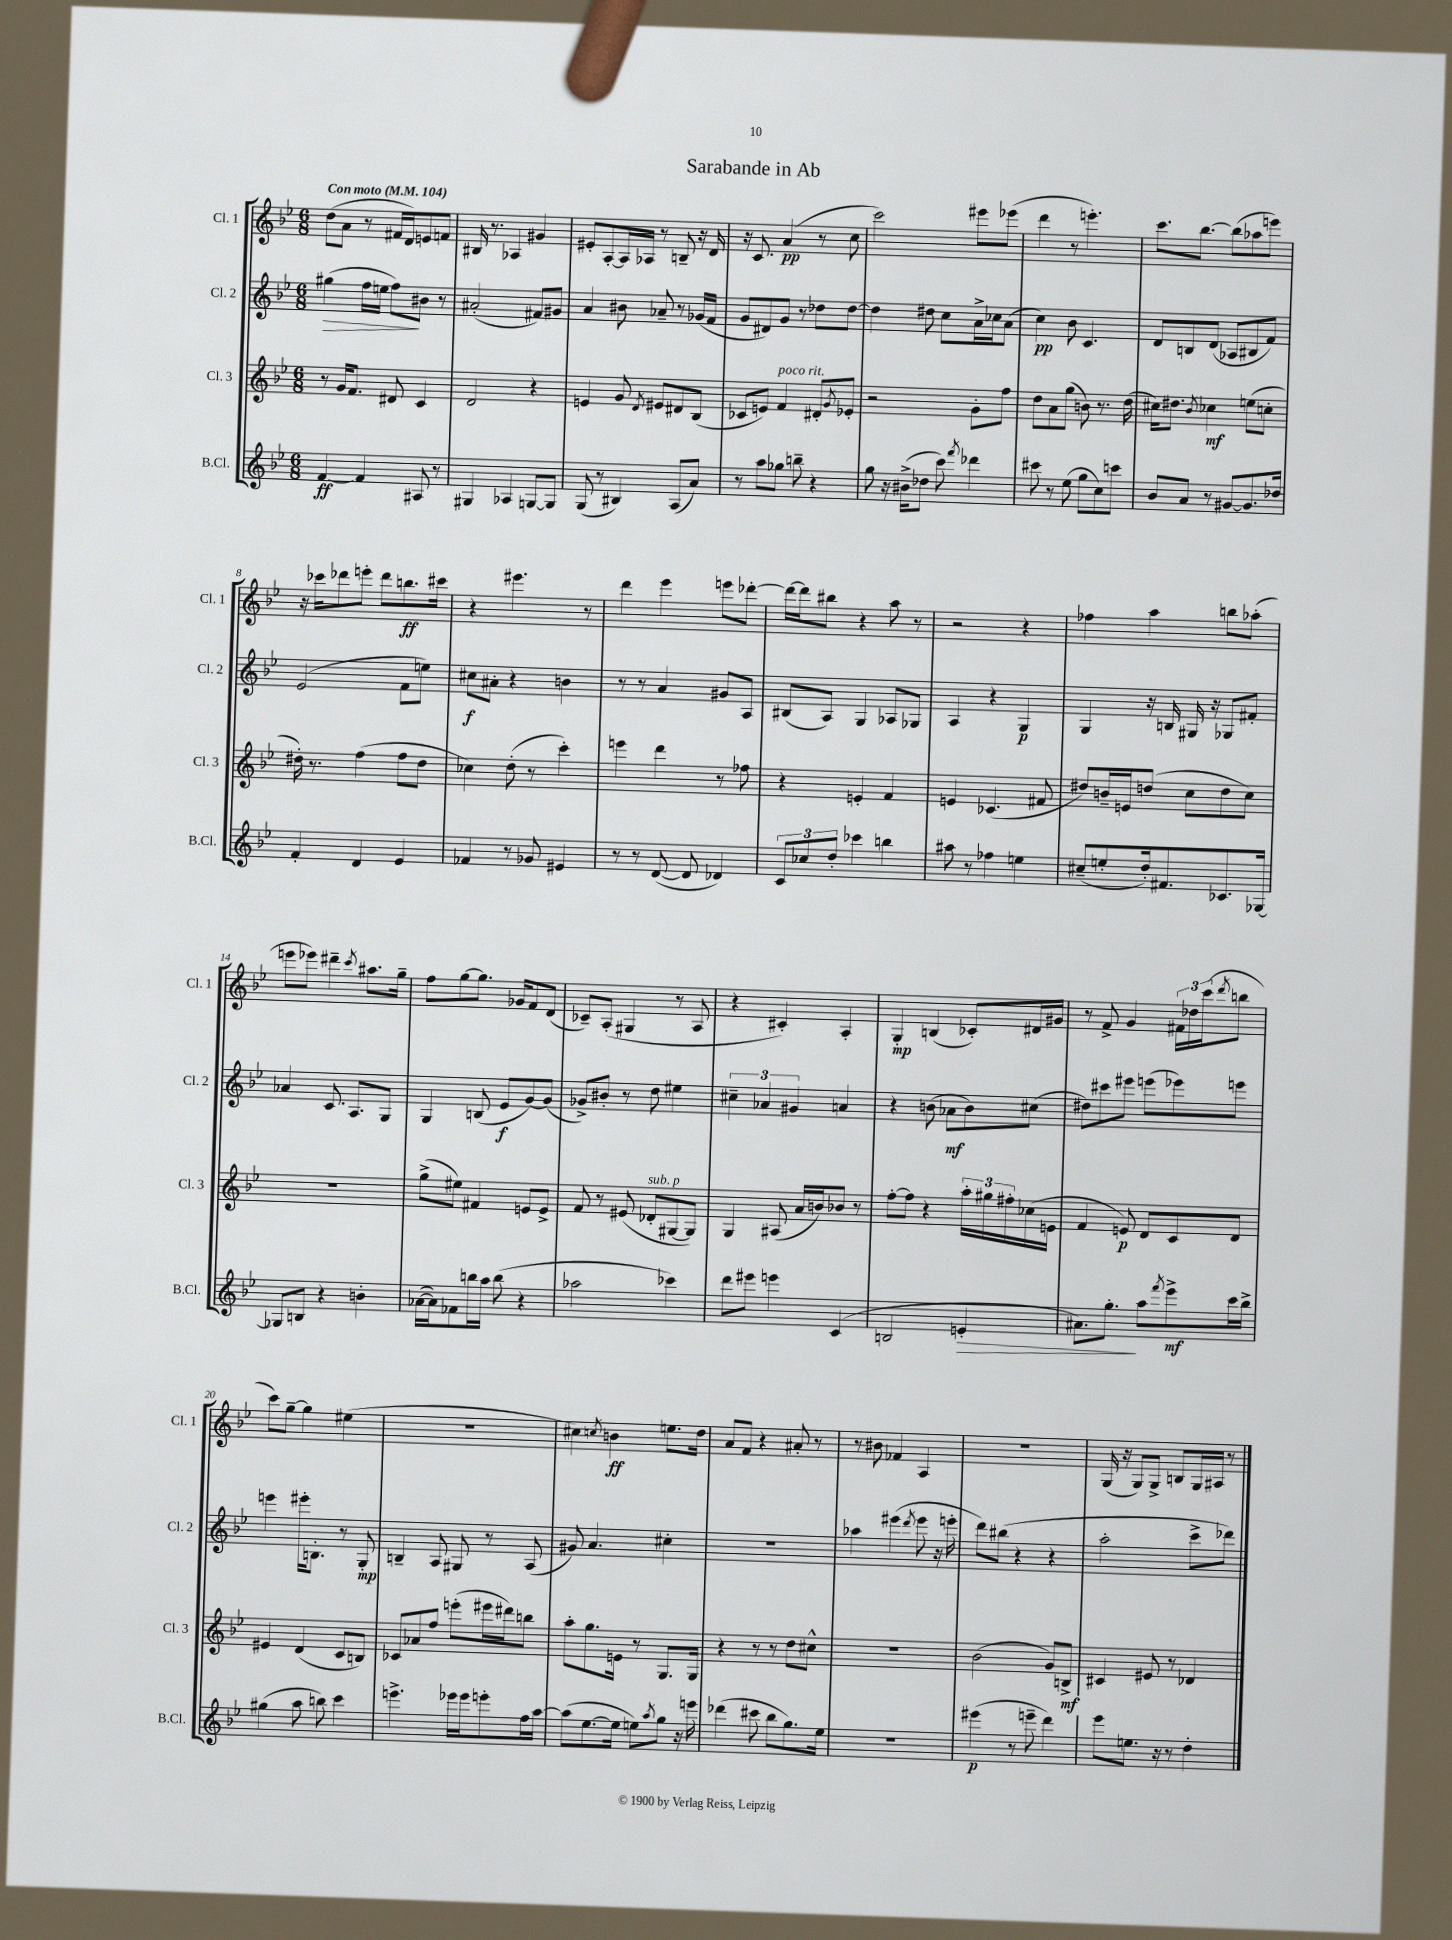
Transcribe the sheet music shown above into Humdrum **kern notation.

**kern	**kern	**kern	**kern
*staff4	*staff3	*staff2	*staff1
*clefG2	*clefG2	*clefG2	*clefG2
*k[b-e-]	*k[b-e-]	*k[b-e-]	*k[b-e-]
*M6/8	*M6/8	*M6/8	*M6/8
*MM104	*MM104	*MM104	*MM104
[4f/	8r	(4gg#\	(8dd\L
.	16g/LK	.	8a\J
.	8.f/J	.	.
4f/]	.	16ff\LL	8r
.	.	16ee\JJ	.
.	8d#/	8ff\L)	16f#/LL
.	.	.	16d/J)
8A#/	4c/	8b#\J	8e/
8r	.	8r	8f/J
=	=	=	=
4G#/	2d/	(2a#'/	16B#/
.	.	.	8.r
4A-/	.	.	4A-/
[8G/L	4r	8f#/L)	4g#/
8G/]J	.	8g#/J	.
=	=	=	=
(8G/	4e/	4a/	8e#'/L
8r	.	.	[8A'/
4B#/)	8g/	8b#\	16A/]L
.	.	.	16A-/JJ
.	8qd/	.	.
.	8e#/L	8a-~/	8r
(8A/L	8d#/	8r	8B~/
8a/J)	(8B-/J	(16g-/LL	16r
.	.	16f/JJ	16d/
=	=	=	=
8r	8c-/L	8g/L	16r
.	.	.	8.c/
8aa\L	8e/J)	8d#/)	.
8gg-\J	4f/	8g/J	(4a/
8bb~\	.	8r	.
4r	8d#'/L	8dd-\L	8r
.	8qg/	.	.
.	8e-'/J	[8dd-\J	8cc\
=	=	=	=
8gg\	2r	4dd-\]	2ccc\)
16r	.	.	.
(16b#^\LK	.	.	.
8dd-\J	.	8dd#\	.
8ccc\)	.	8cc\L	.
8qfff/	.	.	.
4ddd-\	8g'\L	16a^\L	8eee#\L
.	.	16cc-\J	.
.	8ff\J	(8a\J	(8eee-\J
=	=	=	=
8ccc#\	8dd\L	4cc\)	4ddd\
8r	8a\	.	.
(8ee-\	(8gg\J	8b-\	8r
8gg\L	8b\)	4.c/	4.eee'\)
8cc\)	8.r	.	.
8ccc\J	.	.	.
.	(16dd\	.	.
=	=	=	=
8b-/L	16cc#\LK)	8d/L	8.ccc\L
.	8.dd#\J	.	.
8a/J	.	8B/	.
.	.	.	[8.bb-\J
.	8qb-/	.	.
8r	4cc-\	(8d/J	.
[8g#/L	.	8A-/L	(8bb-\]L
8.g#/]	(8ee\L	8B#/	8aa-\
.	8cc'\J	8f/J)	8eee\J)
16dd-/Jk	.	.	.
=	=	=	=
4f'/	16dd#'\)	(2e-/	16r
.	8.r	.	16ccc-\LK
.	.	.	8ddd-\
4d/	(4ff\	.	8eee'\J
.	.	.	8ddd-\L
4e-/	8ff\L	8f\L	8.bb\
.	8dd#\J	8ee\J)	.
.	.	.	16ccc#\Jk
=	=	=	=
4f-/	4cc-\)	8cc#\L	4r
.	.	8a#'\J	.
8r	(8dd'\	4r	4.eee#\
8g-/	8r	.	.
4e#/	4ccc'\)	4b\	.
.	.	.	8r
=	=	=	=
8r	4eee\	8r	4ddd\
8r	.	8r	.
([8d/	4ddd\	4a/	4eee-\
8d/]	.	.	.
4d-/)	8r	8g#/L	8eee\L
.	8ff-\	8A/J	[8ddd-'\J
=	=	=	=
12c/L	4r	(8B#/L	16ddd-\_LL
.	.	.	16ddd-\]J
12cc-/	.	.	.
.	.	8A/J)	8bb#\J
12dd'/J	.	.	.
4ccc-\	4e'/	4G/	4r
4bb\	4f/	8A-/L	8aa\
.	.	8G-/J	8r
=	=	=	=
8aa#\	4e/	4A/	2r
8r	.	.	.
4ff-\	(4.c-/	4r	.
4ee\	.	4G/	4r
.	8f#/	.	.
=	=	=	=
(8cc#~/L	8dd#/L)	4G/	4ff-\
8ee'/	16b~/L	.	.
.	16e/J	.	.
16dd'/k)	(8dd/J	16r	4aa\
8.f#/	.	16B/	.
.	8cc\L	16G#/	.
.	.	16r	.
8.c-/	8dd\	8G-/L	8bb\L
.	8cc\J)	8f#'/J	(8aa-'\J
[16G-/Jk	.	.	.
=	=	=	=
8G-/]L	2.r	4a-/	8eee\L
8B/J	.	.	8eee-\J)
4r	.	8.c/	4ddd#~\
.	.	8.A/L	.
.	.	.	8qccc/
4b'\	.	.	8.aa#\L
.	.	8G/J	.
.	.	.	16gg~\Jk
=	=	=	=
([16a-\LL	(8gg^\L	4G/	8ff\L
16a-\]J)	.	.	.
8f-\	8ee#\J)	.	[8gg\
16bb\L	4f#/	(8B/	8.gg\]J
16aa\JJ	.	.	.
(8bb\	.	8e-/L	.
.	.	.	16g-/LK
4r	8e/L	[8g/)	8f/
.	8e^/J	(8g/]J	(8d/J
=	=	=	=
2aa-\	8f/	8g-^/L)	8c-~/L)
.	8r	8b#'/J	(8A'/J
.	(8e#/	8r	4G#/
.	8d-'/L	8dd\	.
4ccc-\)	[8G#/	4ee#\	8r
.	8G#/]J)	.	8A/
=	=	=	=
8ddd\L	4G/	6cc#~\	4r
8eee#\J	.	.	.
.	.	6a-/	.
4eee\	(8A#/	.	4c#'/)
.	.	6g#/	.
.	16a/LL	.	.
.	16b/J)	.	.
(4c/	8b-/J	4a/	4A'/
.	8r	.	.
=	=	=	=
2B/	[8ff'\L	4r	4G'/
.	8ff\]J	.	.
.	4r	(8b\	(4B/
.	.	8a-\L	.
4e'/	24aa'\LL	8b\)	8c-'/L)
.	24gg#\	.	.
.	24ff#'\	.	.
.	(16cc-\	(8cc#\J	16d#/L
.	16e\JJ	.	16g#/JJ
=	=	=	=
8.a#\L)	4f/	8dd#\L)	8r
.	.	8ccc#\	8f^/
8.gg'\J	.	.	.
.	8e/)	8eee#\J	4g/
8aa\L	8d/L	(8eee\L	.
8qfff/	.	.	.
8eee-^\	8c/	8eee-\)	24f#\LL
.	.	.	24dd-\
.	.	.	(24ccc\J
.	.	.	8qddd/
16ccc\L	8d/J	8eee\J	8bb\J
16bb-^\JJ	.	.	.
=	=	=	=
(4gg#\	4e#/	4eee\	8ccc\L)
.	.	.	[8gg~\J
8aa\	(4d/	16eee#'\LK	4gg\]
.	.	8.B'\J	.
8bb\)	.	.	.
4ccc\	8c/L	8r	(4ee#\
.	8B/J)	8G'/	.
=	=	=	=
4.eee^\	8c-/L	4B~/	2.r
.	8a-/	.	.
.	8ff/J	8A/	.
16eee-\LL	(8eee'\L	8G#/	.
16eee-\J	.	.	.
8eee'\	16eee#\L	8r	.
.	16ddd#\J)	.	.
16ff\L	8bb\J	(8A/	.
[16aa\JJ	.	.	.
=	=	=	=
(8aa\]L	8aa'\L	8g#/)	4cc#\)
[8.ee-\	8.gg\	4.a/	.
.	.	.	8qcc/
.	.	.	4b\
16ee-\]Jk	16e\Jk	.	.
8ee\L)	8r	.	.
8qaa/	.	.	.
8gg\J	8.G/L	4cc#'\	8.ee\L
16r	.	.	.
16eee\	16G/Jk	.	16dd\Jk
=	=	=	=
(4ddd-\	4r	2.r	8a/L
.	.	.	8f/J
8ccc#\	8r	.	4r
8bb-\L	8r	.	.
8.gg\)	8dd\L	.	8a#'/
.	8cc#^^\J	.	8r
16ee-\Jk	.	.	.
=	=	=	=
2.r	2.r	4aa-\	8r
.	.	.	8b#\
.	.	(4eee#\	4f-/
.	.	8qddd/	.
.	.	8eee#\	4A/
.	.	16r	.
.	.	16eee'\	.
=	=	=	=
(4eee#\	(2b-\	8ddd\L)	2.r
.	.	(8bb#\J	.
8r	.	4r	.
8eee~\	.	.	.
4ddd\)	8g/L)	4r	.
.	8B^/J	.	.
=	=	=	=
8eee-\L	4c#/	2aa'\	(16G/
.	.	.	16r
8.ee\J	.	.	8G/L)
.	8e#/	.	8G^/J
16r	.	.	.
8r	8r	.	8B/L
4dd'\	4d-/	8ccc^\L	16G/L
.	.	.	16A#/JJ
.	.	8ddd-\J)	8r
==	==	==	==
*-	*-	*-	*-
